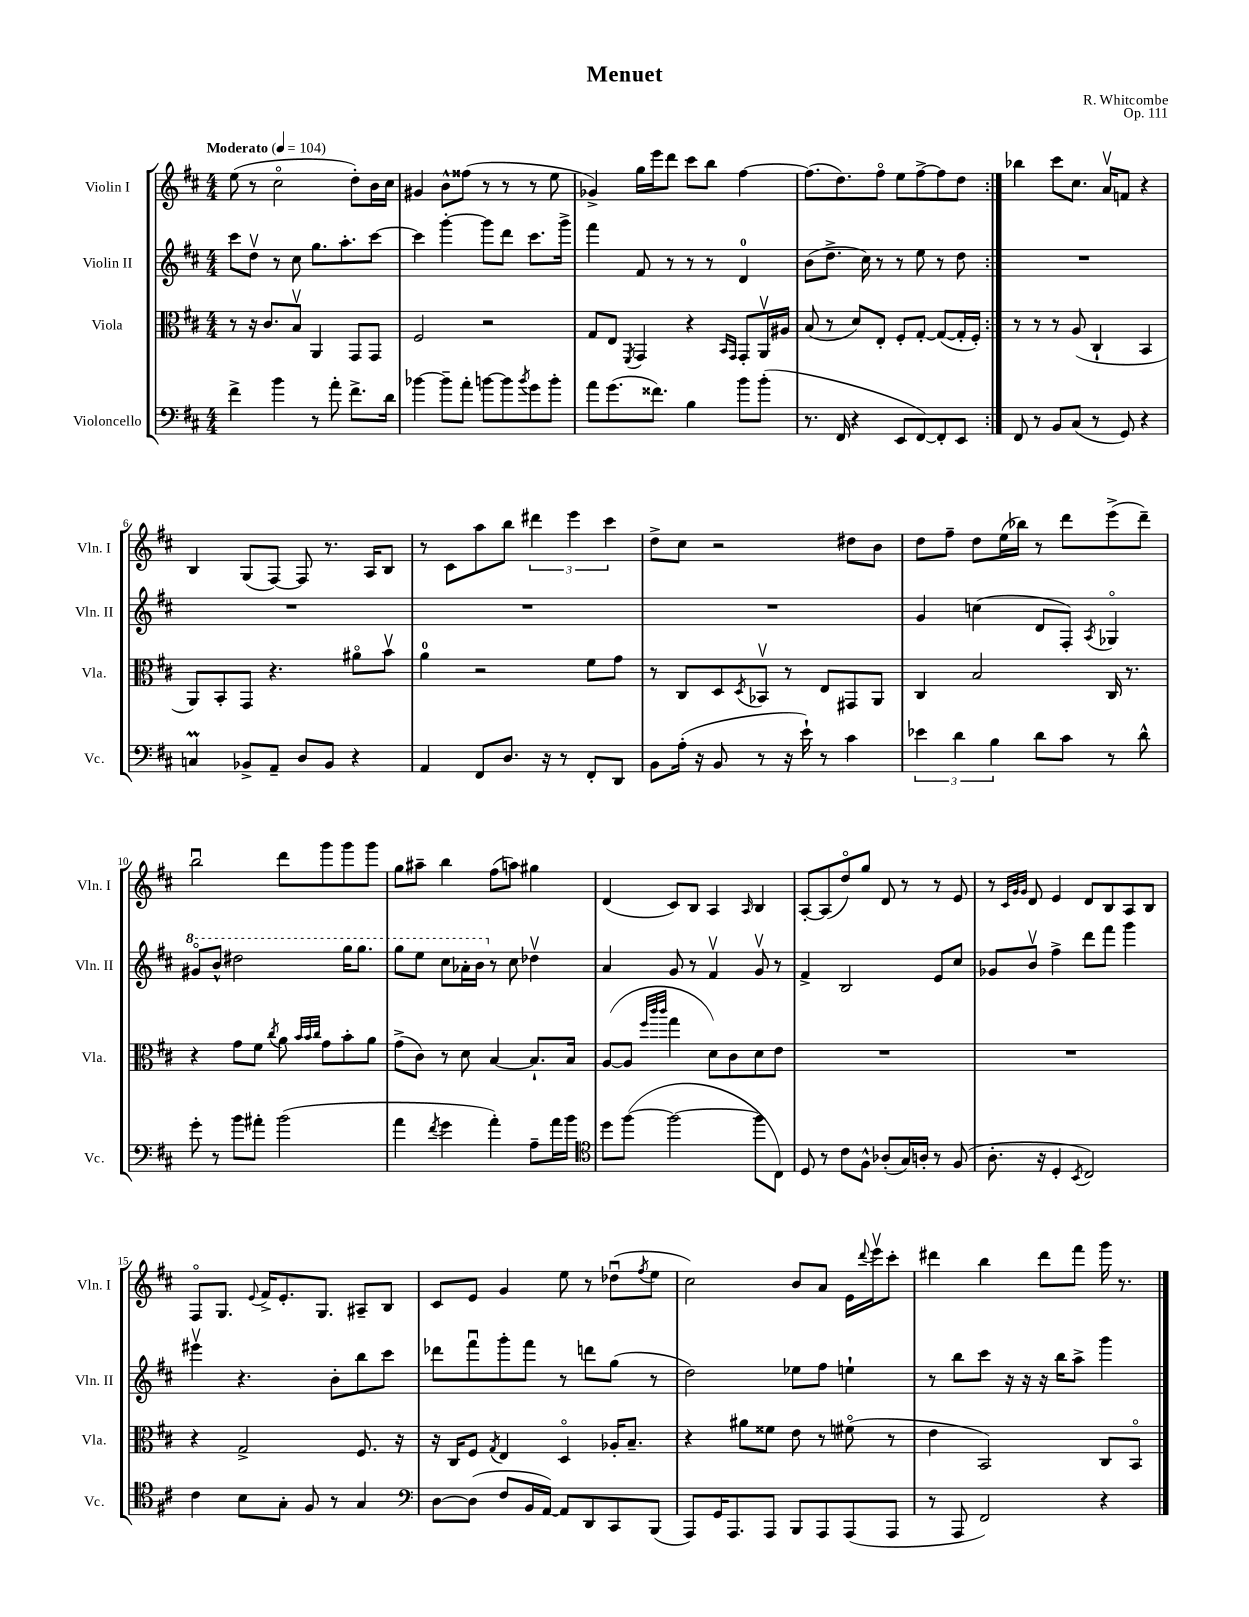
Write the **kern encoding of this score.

**kern	**kern	**kern	**kern
*part4	*part3	*part2	*part1
*staff4	*staff3	*staff2	*staff1
*I"Violoncello	*I"Viola	*I"Violin II	*I"Violin I
*I'Vc.	*I'Vla.	*I'Vln. II	*I'Vln. I
*clefF4	*clefC3	*clefG2	*clefG2
*k[f#c#]	*k[f#c#]	*k[f#c#]	*k[f#c#]
*M4/4	*M4/4	*M4/4	*M4/4
*MM104	*MM104	*MM104	*MM104
=1	=1	=1	=1
!	!	!	!LO:TX:a:B:t=Moderato
4f#^\	8r	8ccc#\L	(8ee\
.	16r	8ddv\J	8r
.	8.c#/L	.	.
4b\	.	8r	2cc#\
.	8Bv/J	8cc#\	.
8r	4AA/	8.gg\L	.
8a'\	.	.	.
.	.	8.aa'\	.
8.f#^\L	8GG/L	.	8dd'\L)
.	8GG/J	[8ccc#\J	16b\L
16d\Jk	.	.	16cc#\JJ
=2	=2	=2	=2
[4b-X\	2F#/	4ccc#\]	4g#X/
8b-~\L]	.	[4ggg'\	8b^^\L
8a'\J	.	.	(8ff##X\J
[8bn\L	2r	8ggg\L]	8r
8b\]	.	8ddd\J	8r
8qb/	.	.	.
8g\	.	8.ccc#\L	8r
8b'\J	.	.	8ee\
.	.	16ggg^\Jk	.
=3	=3	=3	=3
8a\L	8G/L	4fff#\	4g-X^/)
(8.g\	8E/J	.	.
.	8qFF#/	.	.
.	4GG/	8f#/	16gg\LL
8.f##X\J)	.	.	16eee\J
.	.	8r	8ddd\J
4B\	4r	8r	8ccc#\L
.	.	8r	8bb\J
.	16qqBB/LL	.	.
.	16qqGG/JJ	.	.
8b\L	8GG'/L	4d/	[4ff#\
(8b'\J	16AAv/L	.	.
.	16A#X/JJ	.	.
=4	=4	=4	=4
8.r	(8B/	(8b\L	(8.ff#\L]
.	8r	8.dd^\J	.
16FF#/	.	.	8.dd\)
4r	8d/L)	.	.
.	.	16cc#\)	.
.	8E'/J	8r	8ff#\J
8EE/L	8F#'/L	8r	8ee\L
[8FF#/)	[8G'/J	8ee\	[8ff#^\
8FF#'/]	(8G/L_	8r	8ff#\]
8EE/J	16G'/L]	8dd\	8dd\J
.	16F#'/JJ)	.	.
=5:|!	=5:|!	=5:|!	=5:|!
8FF#/	8r	1r	4bb-X\
8r	8r	.	.
8BB/L	8r	.	8ccc#\L
(8C#/J	(8A/	.	8.cc#\J
8r	4C#`/	.	.
.	.	.	16av/KL
8GG/)	.	.	8fn/J
4r	4BB/	.	4r
!!LO:LB:g=z
=6	=6	=6	=6
4CnM/	8AA/L)	1r	4B/
.	8BB'/	.	.
8BB-X^/L	8GG/J	.	(8G/L
8AA~/J	4.r	.	[8F#/J)
8D/L	.	.	8F#/]
8BB-/J	.	.	8.r
4r	8a#X\L	.	.
.	.	.	16A/KL
.	8bv\J	.	8B/J
=7	=7	=7	=7
4AA/	4a\	1r	8r
.	.	.	8c#\L
8FF#/L	2r	.	8aa\
8.D/J	.	.	8bb\J
.	.	.	6ddd#X\
16r	.	.	.
8r	.	.	.
.	.	.	6eee\
8FF#'/L	8f#\L	.	.
.	.	.	6ccc#\
8DD/J	8g\J	.	.
=8	=8	=8	=8
8BB\L	8r	1r	8dd^\L
(16A'\Jk	8C#/L	.	8cc#\J
16r	.	.	.
8BB/	8D/	.	2r
.	8qD/	.	.
8r	8BB-Xv/J	.	.
16r	8r	.	.
16e`\)	.	.	.
8r	8E/L	.	.
4c#\	8GG#X/	.	8dd#X\L
.	8AA/J	.	8b\J
=9	=9	=9	=9
6e-X\	4C#/	4g/	8dd\L
.	.	.	8ff#~\J
6d\	.	.	.
.	2B/	(4ccn\	8dd\L
6B\	.	.	.
.	.	.	(16ee\L
.	.	.	16bb-X\JJ)
8d\L	.	8d/L	8r
8c#\J	.	8F#'/J)	8ddd\L
.	.	8qA/	.
8r	16C#/	4G-X/	(8eee^\
.	8.r	.	.
8d^^\	.	.	8ddd~\J)
!!LO:LB:g=z
=10	=10	=10	=10
*	*	*8va	*
8g'\	4r	8gg#X/L	2bbu\
8r	.	8bb^^/J	.
8b\L	8g\L	2ddd#X\	.
8a#X'\J	8f#\J	.	.
.	8qcc#/	.	.
(2b\	8a\	.	8ddd\L
.	32qqb/LLL	.	.
.	32qqb/	.	.
.	32qqcc#/JJJ	.	.
.	8g\L	.	8ggg\
.	8b'\	16ggg\KL	8ggg\
.	.	8.ggg\J	.
.	8a\J	.	8ggg\J
=11	=11	=11	=11
4a\	(8g^\L	8ggg\L	8gg\L
.	8c#\J)	8eee\J	8aa#X~\J
8qf#/	.	.	.
4g\	8r	8ccc#\L	4bb\
.	8d\	16aa-X'\L	.
.	.	16bb\JJ	.
*	*	*X8va	*
4a'\)	[4B/	8r	(8ff#\L
.	.	8cc#\	8aan\J)
8A~\L	8.B`/L]	4dd-Xv\	4gg#X\
16a\L	.	.	.
16b\JJ	16B/Jk	.	.
=12	=12	=12	=12
*clefC4	*	*	*
8dd\L	([8A/L	4a/	(4d/
([8ff#\J	8A/J]	.	.
.	32qqff#/LLL	.	.
.	32qqccc#/	.	.
.	32qqccc#/JJJ	.	.
2ff#\_	4gg\	8g/	8c#/L)
.	.	8r	8B/J
.	8d\L)	4f#v/	4A/
.	8c#\	.	.
.	.	.	16qqA/
8ff#\L]	8d\	8gv/	4B/
8C#\J)	8e\J	8r	.
=13	=13	=13	=13
8D/	1r	4f#^/	[8A'/L
8r	.	.	(8A/]
8c#\L	.	2B/	8dd/)
8F#^^\J	.	.	8gg/J
(8A-X'/L	.	.	8d/
16G/L)	.	.	8r
16An'/JJ	.	.	.
8r	.	8e/L	8r
(8F#/	.	8cc#/J	8e/
=14	=14	=14	=14
8.A'\	1r	8g-X/L	8r
.	.	.	32qqc#/LLL
.	.	.	32qqg/
.	.	.	32qqg/JJJ
.	.	8bv/J	8d/
16r	.	.	.
4D'/	.	4ff#^\	4e/
8qBB/	.	.	.
2C#/)	.	8ddd\L	8d/L
.	.	8fff#\J	8B/
.	.	4ggg\	8A/
.	.	.	8B/J
!!LO:LB:g=z
=15	=15	=15	=15
4c#\	4r	4eee#Xv\	8F#/L
.	.	.	8.G/J
8B\L	2G^/	4.r	.
.	.	.	8qqe/
.	.	.	16f#^/KL
8G'\J	.	.	8.e'/
8F#/	.	.	.
.	.	.	8.G/J
8r	.	8b'\L	.
4G/	8.F#/	8bb\	8A#X~/L
.	.	8ccc#\J	8B/J
.	16r	.	.
=16	=16	=16	=16
*clefF4	*	*	*
[8D\L	16r	8ddd-X\L	8c#/L
.	16C#/KL	.	.
(8D\J]	8F#/J	8fff#u\	8e/J
.	8qG/	.	.
8F#/L	4E/	8ggg'\	4g/
16BB/L	.	8fff#\J	.
[16AA/JJ)	.	.	.
8AA/L]	4D/	8r	8ee\
8DD/	.	8dddn\L	8r
8CC#/	16A-X'/KL	(8gg\J	(8dd-Xu\L
.	8.B~/J	.	.
.	.	.	8qff#/
(8BBB/J	.	8r	8ee\J
=17	=17	=17	=17
8AAA/L)	4r	2dd\)	2cc#\)
16GG/K	.	.	.
8.AAA/	.	.	.
.	8a#X\L	.	.
8AAA/J	8f##X\J	.	.
8BBB/L	8e\	8ee-X\L	8b/L
8AAA/	8r	8ff#\J	8a/J
(8AAA/	(8f#X\	4een`\	16e\LL
.	.	.	8qqddd/
.	.	.	16eeev\J
8AAA/J	8r	.	8ccc#'\J
=18	=18	=18	=18
8r	4e\	8r	4ddd#X\
8AAA/	.	8bb\L	.
2FF#/)	2BB/)	8ccc#\J	4bb\
.	.	16r	.
.	.	16r	.
.	.	16r	8ddd#\L
.	.	16bb\KL	.
.	.	8aa^\J	8fff#\J
4r	8C#/L	4ggg\	16ggg\
.	.	.	8.r
.	8BB/J	.	.
==	==	==	==
*-	*-	*-	*-
